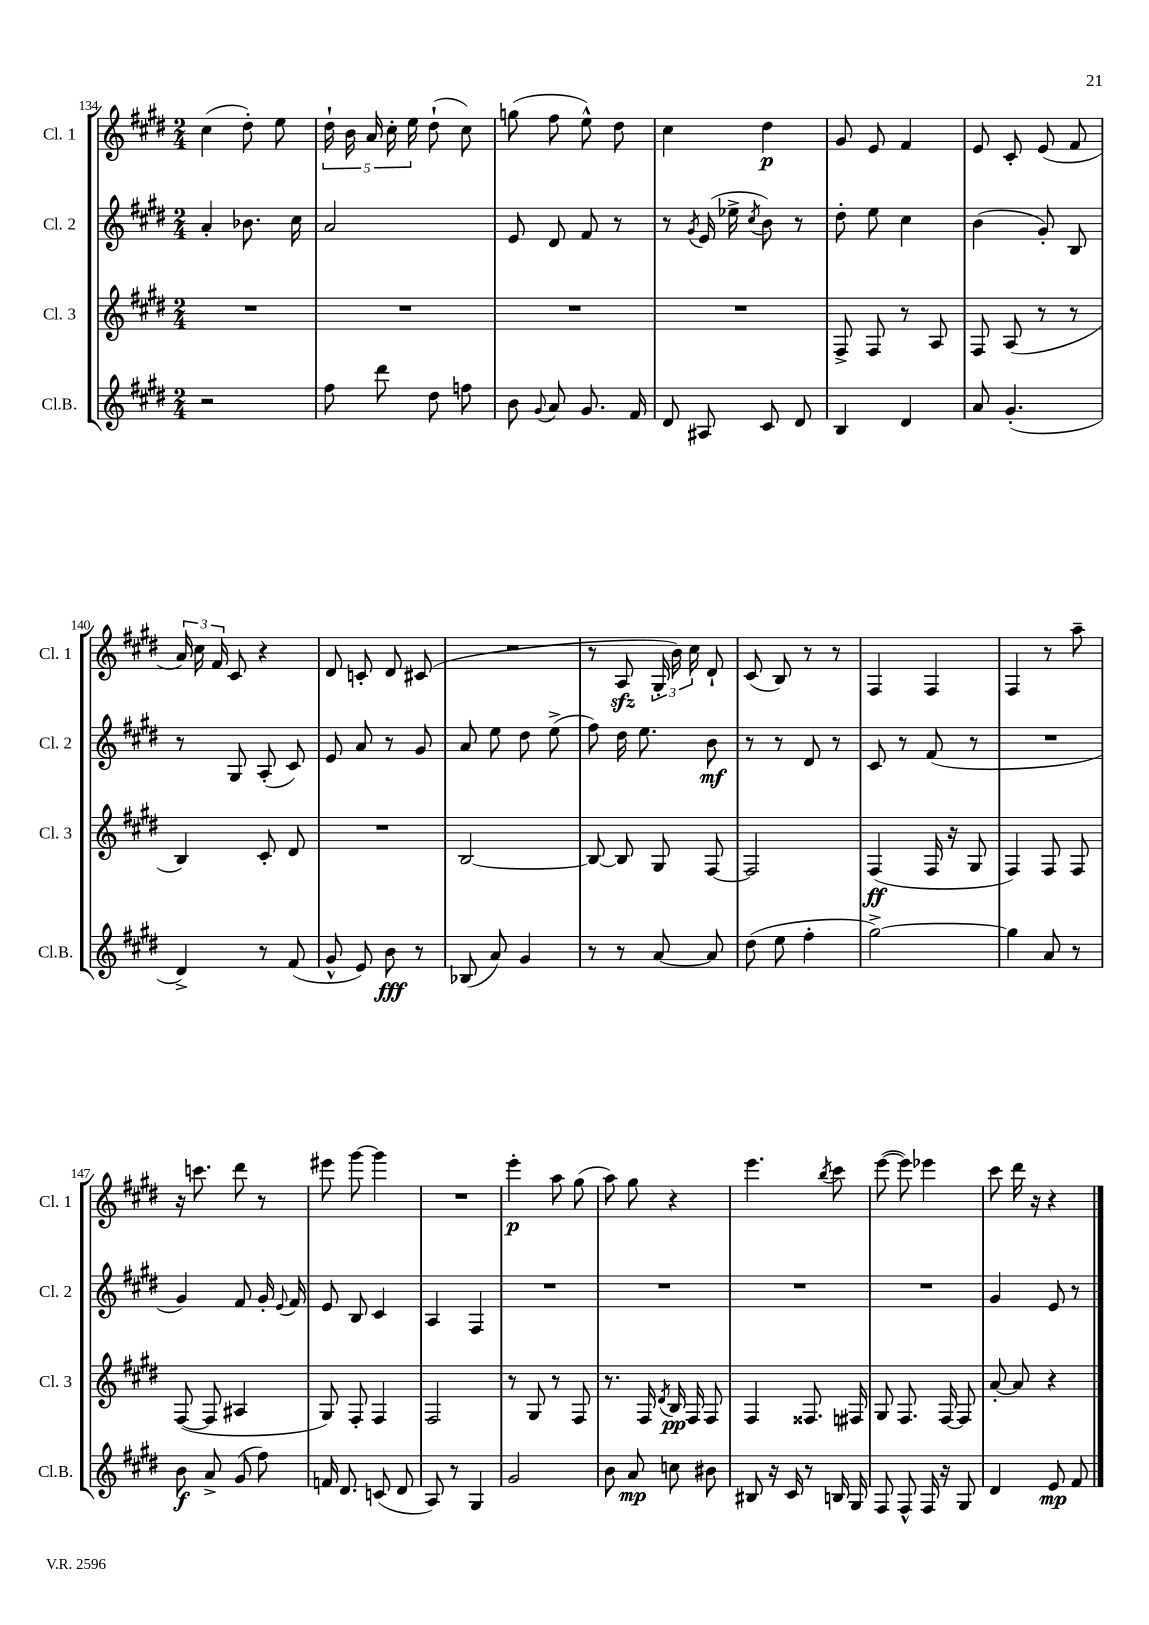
<<
\new StaffGroup <<
\new Staff = "s0" \with { instrumentName = "Cl. 1" shortInstrumentName = "Cl. 1" } {
    \clef treble \key e \major \numericTimeSignature \time 2/4
    \autoBeamOff cis''4( dis''8-.) e''8 |
    \tuplet 5/4 { dis''16-! b'16 a'16 cis''16-. e''16 } dis''8-!( cis''8) |
    g''8( fis''8 e''8-^) dis''8 |
    cis''4 dis''4\p |
    gis'8 e'8 fis'4 |
    e'8 cis'8-. e'8( fis'8 |
    \tuplet 3/2 { a'16) cis''16 fis'16 } cis'8 r4 |
    dis'8 c'8-. dis'8 cis'8( |
    R2 |
    r8 a8\sfz \tuplet 3/2 { gis16-. b'16) cis''16 } dis'8-! |
    cis'8( b8) r8 r8 |
    fis4 fis4 |
    fis4 r8 a''8-- |
    r16 c'''8. dis'''8 r8 |
    eis'''8 gis'''8~ gis'''4 |
    R2 |
    e'''4-.\p a''8 gis''8( |
    a''8) gis''8 r4 |
    e'''4. \acciaccatura { b''8 } cis'''8 |
    e'''8~( e'''8) ees'''4 |
    cis'''8 dis'''16 r16 r4 \bar "|." |
}
\new Staff = "s1" \with { instrumentName = "Cl. 2" shortInstrumentName = "Cl. 2" } {
    \clef treble \key e \major \numericTimeSignature \time 2/4
    \autoBeamOff a'4-. bes'8. cis''16 |
    a'2 |
    e'8 dis'8 fis'8 r8 |
    r8 \acciaccatura { gis'8 } e'16( ees''16-> \acciaccatura { cis''8 } b'8) r8 |
    dis''8-. e''8 cis''4 |
    b'4( gis'8-.) b8 |
    r8 gis8 a8-.( cis'8) |
    e'8 a'8 r8 gis'8 |
    a'8 e''8 dis''8 e''8->( |
    fis''8) dis''16 e''8. b'8\mf |
    r8 r8 dis'8 r8 |
    cis'8 r8 fis'8( r8 |
    R2 |
    gis'4) fis'8 gis'16-. \appoggiatura { e'8 } fis'16 |
    e'8 b8 cis'4 |
    a4 fis4 |
    R2 |
    R2 |
    R2 |
    R2 |
    gis'4 e'8 r8 \bar "|." |
}
\new Staff = "s2" \with { instrumentName = "Cl. 3" shortInstrumentName = "Cl. 3" } {
    \clef treble \key e \major \numericTimeSignature \time 2/4
    \autoBeamOff R2 |
    R2 |
    R2 |
    R2 |
    fis8-> fis8 r8 a8 |
    fis8 a8( r8 r8 |
    b4) cis'8-. dis'8 |
    R2 |
    b2~ |
    b8~ b8 gis8 fis8~ |
    fis2 |
    fis4\ff( fis16 r16 gis8 |
    fis4) fis8 fis8 |
    fis8~( fis8 ais4 |
    gis8) fis8-. fis4 |
    fis2 |
    r8 gis8 r8 fis8 |
    r8. fis16 \acciaccatura { dis'8 } b16\pp fis16 fis8 |
    fis4 fisis8. fis16 |
    gis8 fis8. fis16~ fis8 |
    a'8~-. a'8 r4 \bar "|." |
}
\new Staff = "s3" \with { instrumentName = "Cl.B." shortInstrumentName = "Cl.B." } {
    \clef treble \key e \major \numericTimeSignature \time 2/4
    \autoBeamOff r2 |
    fis''8 dis'''8 dis''8 f''8 |
    b'8 \appoggiatura { gis'8 } a'8 gis'8. fis'16 |
    dis'8 ais8 cis'8 dis'8 |
    b4 dis'4 |
    a'8 gis'4.-.( |
    dis'4->) r8 fis'8( |
    gis'8-^ e'8) b'8\fff r8 |
    bes8( a'8) gis'4 |
    r8 r8 a'8~ a'8 |
    dis''8( e''8 fis''4-. |
    gis''2~->) |
    gis''4 a'8 r8 |
    b'8\f a'8-> gis'8( fis''8) |
    f'16 dis'8. c'8( dis'8 |
    a8) r8 gis4 |
    gis'2 |
    b'8 a'8\mp c''8 bis'8 |
    bis8 r16 cis'16 r8 b16 gis16 |
    fis8 fis8-^ fis16 r16 gis8 |
    dis'4 e'8\mp fis'8 \bar "|." |
}
>>
>>
\layout { \context { \Score currentBarNumber = #134 } }
